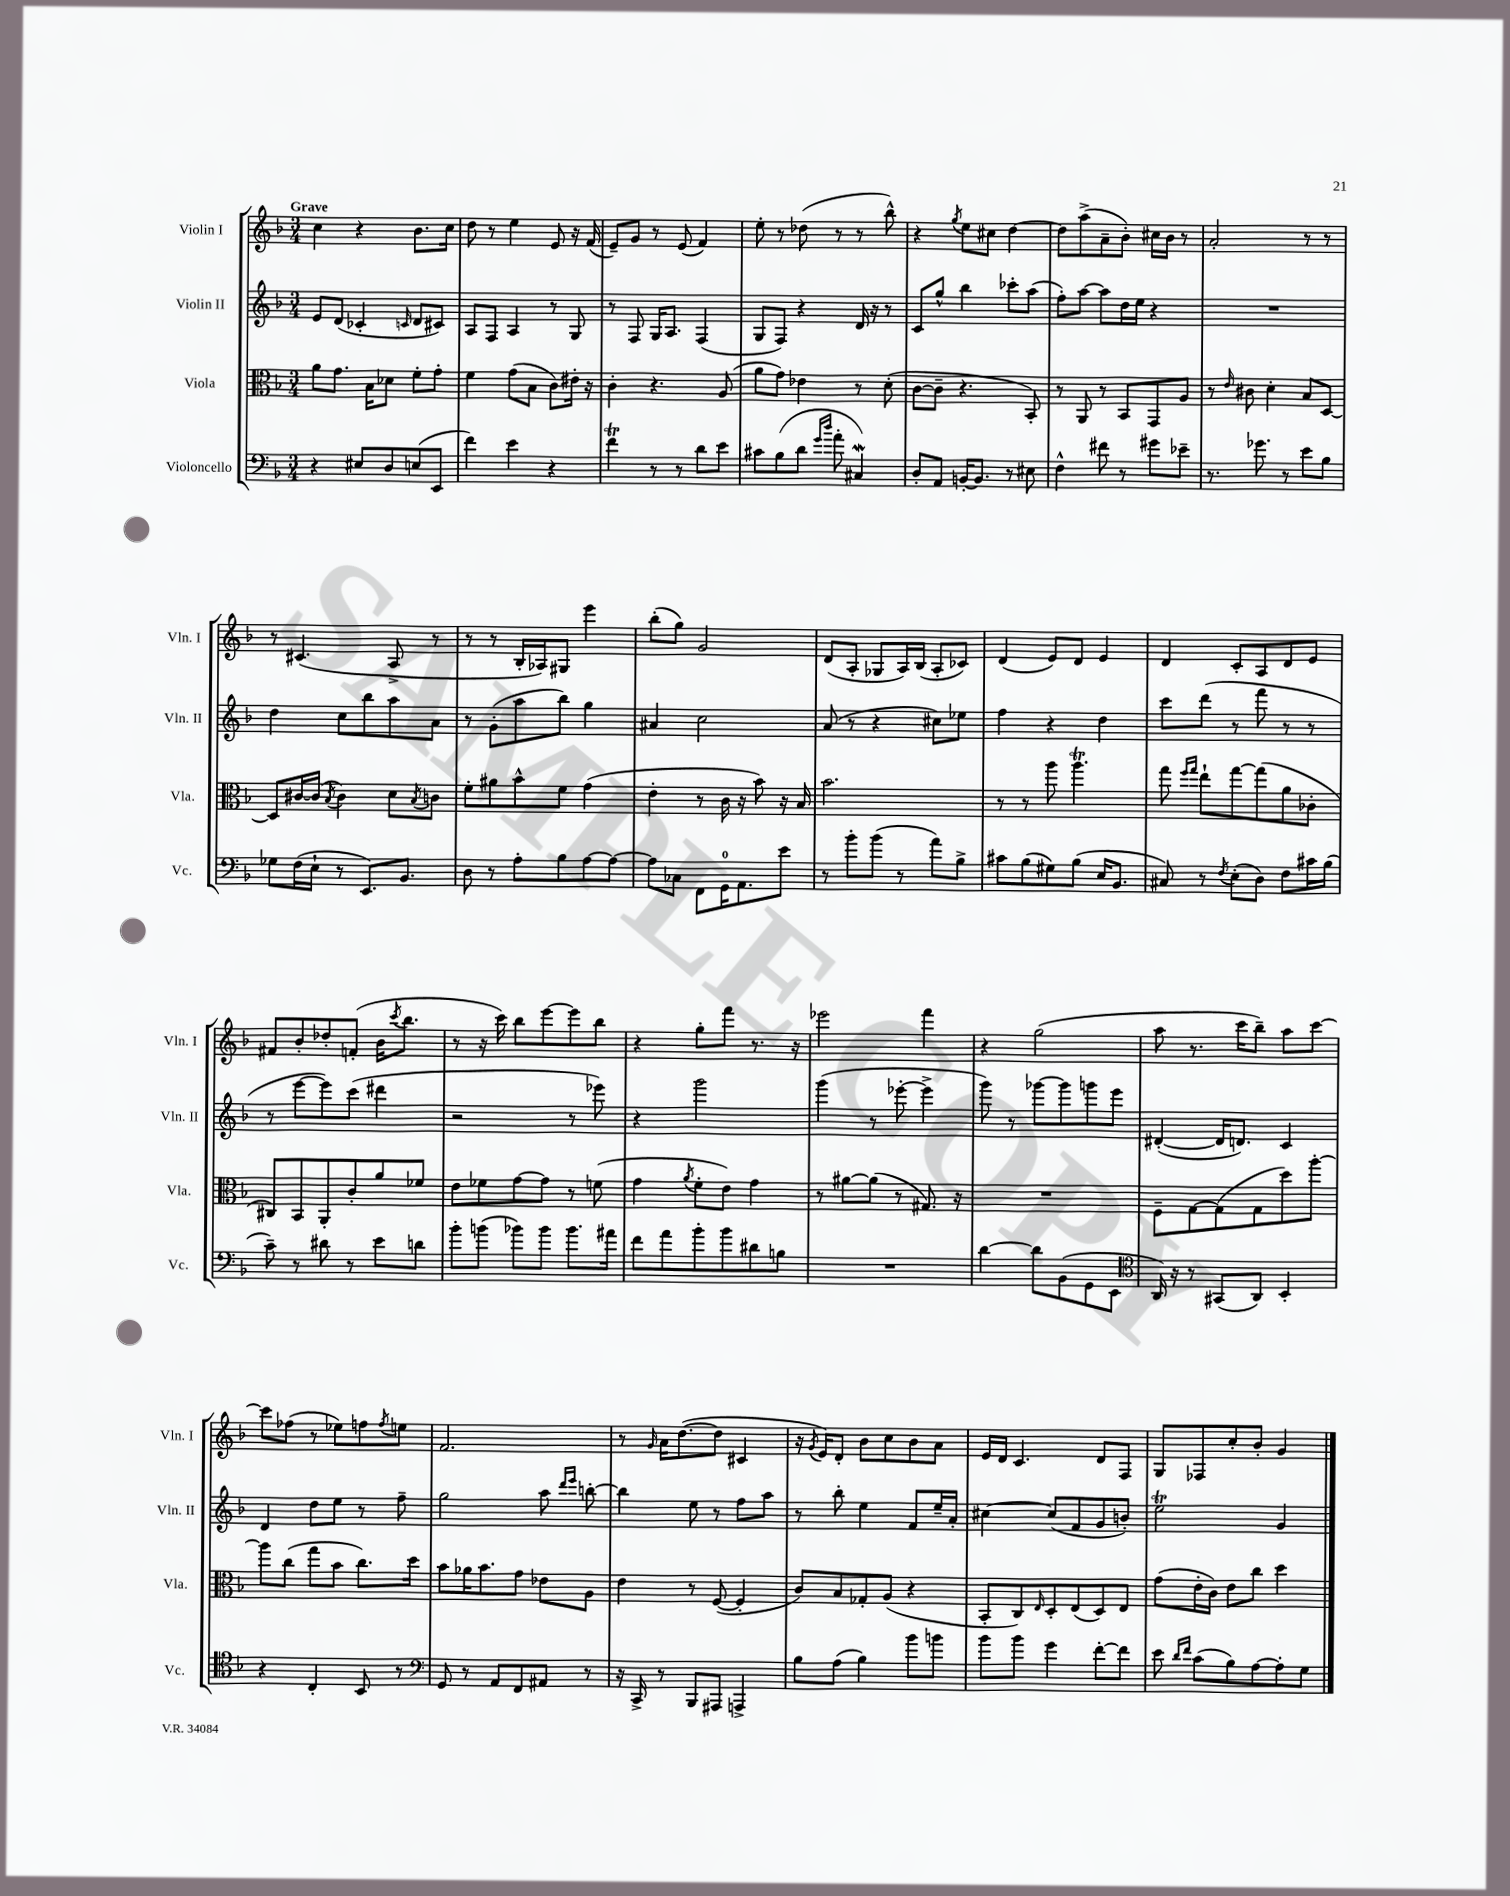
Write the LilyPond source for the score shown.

<<
\new StaffGroup <<
\new Staff = "s0" \with { instrumentName = "Violin I" shortInstrumentName = "Vln. I" } {
    \clef treble \key f \major \numericTimeSignature \time 3/4 \tempo "Grave"
    c''4 r4 bes'8. c''16 |
    d''8 r8 e''4 e'8 r16 f'16( |
    e'8--) g'8 r8 e'8( f'4) |
    e''8-. r8 des''8( r8 r8 bes''8-^) |
    r4 \acciaccatura { g''8 } e''8 cis''8 d''4~ |
    d''8 a''8->( a'8-- bes'8-.) cis''16 bes'16 r8 |
    a'2-. r8 r8 |
    r8 cis'4.( a8-> r8 |
    r8 r8 bes16-. aes16) gis8 e'''4 |
    bes''8-.( g''8) g'2 |
    d'8( a8-. ges8 a16) bes16( a8-. ces'8) |
    d'4( e'8) d'8 e'4 |
    d'4 c'8-. a8 d'8 e'8 |
    fis'8 bes'8-. des''8-. f'8-.( bes'16 \acciaccatura { c'''8 } bes''8. |
    r8 r16 c'''16) bes''8 e'''8~ e'''8 bes''8 |
    r4 g''8-. f'''8 r8. r16 |
    ees'''2 f'''4 |
    r4 g''2( |
    a''8 r8. c'''16 bes''8--) a''8 c'''8~ |
    c'''8 fes''8( r8 ees''8) f''8 \acciaccatura { f''8 } e''8 |
    f'2. |
    r8 \grace { g'16 } a'16 d''8.~( d''8 cis'4 |
    r16 \acciaccatura { g'8 } e'16) d'8-. bes'8 c''8 bes'8 a'8 |
    e'16 d'16 c'4. d'8 f8 |
    g8 fes8 c''8-. bes'8-. g'4 \bar "|." |
}
\new Staff = "s1" \with { instrumentName = "Violin II" shortInstrumentName = "Vln. II" } {
    \clef treble \key f \major \numericTimeSignature \time 3/4
    e'8 d'8( ces'4-. \grace { c'16 } d'8 cis'8) |
    a8 f8 a4 r8 g8 |
    r8 f8 g16 a8. f4( |
    g8 f8) r4 d'16 r16 r8 |
    c'8 g''8-^ bes''4 ces'''8-. a''8( |
    f''8-.) a''8~ a''8 d''16 e''16 r4 |
    R2. |
    d''4 c''8 bes''8 a''8 a'8 |
    r8 g'8-.( a''8 bes''8) g''4 |
    ais'4 c''2 |
    a'8( r8 r4 cis''8) ees''8 |
    f''4 r4 d''4 |
    c'''8 d'''8( r8 f'''8 r8 r8 |
    r8 e'''8~ e'''8) c'''8( dis'''4 |
    r2 r8 ees'''8) |
    r4 g'''2 |
    g'''4( r8 ees'''8~-. ees'''4-> |
    g'''8) r8 ges'''8~ ges'''8 g'''8 e'''8 |
    dis'4~-.( dis'16 d'8.) c'4 |
    d'4 d''8 e''8 r8 f''8-- |
    g''2 a''8 \grace { d'''16 e'''16 } b''8~-. |
    b''4 e''8 r8 f''8 a''8 |
    r8 bes''8-. e''4 f'8 e''16-- a'16-. |
    cis''4~ cis''8( f'8 g'8 b'8-.) |
    e''2\trill g'4 \bar "|." |
}
\new Staff = "s2" \with { instrumentName = "Viola" shortInstrumentName = "Vla." } {
    \clef alto \key f \major \numericTimeSignature \time 3/4
    a'8 g'8. bes16 des'8 f'8-. g'8-. |
    f'4 g'8( bes8 c'8) eis'16-. r16 |
    c'4-. r4. a8( |
    a'8 g'8) ees'4 r8 d'8-.( |
    c'8~ c'8-- r4. bes,8-.) |
    r8 a,8 r8 bes,8 g,8 a8 |
    r8 \grace { e'16 } cis'8 d'4-. bes8 d8~ |
    d8 cis'16~ cis'16( \acciaccatura { bes8 } cis'4) d'8 \acciaccatura { bes8 } c'8 |
    f'8-. ais'8 bes'8-^ f'8 g'4( |
    e'4-. r8 c'16 r16 bes'8) r16 bes16 |
    bes'2. |
    r8 r8 a''8 a''4.\trill |
    g''8 \grace { f''16 g''16 } e''8-! g''8~ g''8( a'8 ces'8-. |
    cis8) bes,8 a,8-. c'8-. a'8 fes'8 |
    e'8 fes'8 g'8~ g'8 r8 f'8( |
    g'4 \acciaccatura { a'8 } f'8-. e'8) g'4 |
    r8 ais'8~ ais'8( r8 gis8.) r16 |
    R2. |
    f8-- g8~ g8( g8 d''8) a''8~-. |
    a''8 c''8( g''8 bes'8 c''8.) d''16 |
    bes'8 aes'16 bes'8. g'8 ees'8 a8 |
    e'4 r8 f8~( f4-. |
    c'8) bes8 ges8-. a8( r4 |
    bes,8-. c8) \grace { e16 } d8-. e8( d8) e8 |
    g'8( e'16-. c'16) e'8 c''8 d''4 \bar "|." |
}
\new Staff = "s3" \with { instrumentName = "Violoncello" shortInstrumentName = "Vc." } {
    \clef bass \key f \major \numericTimeSignature \time 3/4
    r4 eis8 d8 e8( e,8 |
    f'4) e'4 r4 |
    f'4\trill r8 r8 d'8 e'8 |
    cis'8 bes8( d'8 \grace { g'16 d''16 } a'8-. cis4\mordent) |
    d8-. a,8 b,16~-. b,8. r8 eis8 |
    f4-^ fis'8 r8 gis'8 ees'8-- |
    r8. ges'8. r8 e'8 bes8 |
    ges8 f16( e16-! r8 e,8.) bes,8. |
    d8 r8 a8-. bes8 a8~ a8~ |
    a8 ces8 f,8 g,16-0 a,8. e'8 |
    r8 bes'8-. bes'8( r8 a'8) bes8-> |
    cis'8 bes8( gis8) bes8( e16 bes,8. |
    cis8) r8 \acciaccatura { f8 } e8-.( d8) f8 cis'16 bes16( |
    c'8--) r8 dis'8 r8 e'8 d'8 |
    bes'8-. b'8( bes'8) bes'8 bes'8. ais'16 |
    f'8 a'8 bes'8-. bes'8 dis'8 b8 |
    R2. |
    d'4~ d'8 bes,8( g,8 e,8 |
    \clef tenor a,16) r16 r8 gis,8( a,8) bes,4-. |
    r4 c4-. bes,8 r8 |
    \clef bass g,8 r8 a,8 f,8 ais,8 r8 |
    r16 c,16-> r8 bes,,8 ais,,8 a,,4-> |
    bes8 a8( bes4) bes'8 b'8 |
    bes'8 bes'8 g'4 f'8~-. f'8 |
    e'8 \grace { d'16 f'16 } c'8( bes8) a8~ a8-. g8 \bar "|." |
}
>>
>>
\layout { \context { \Score \remove "Bar_number_engraver" } }
